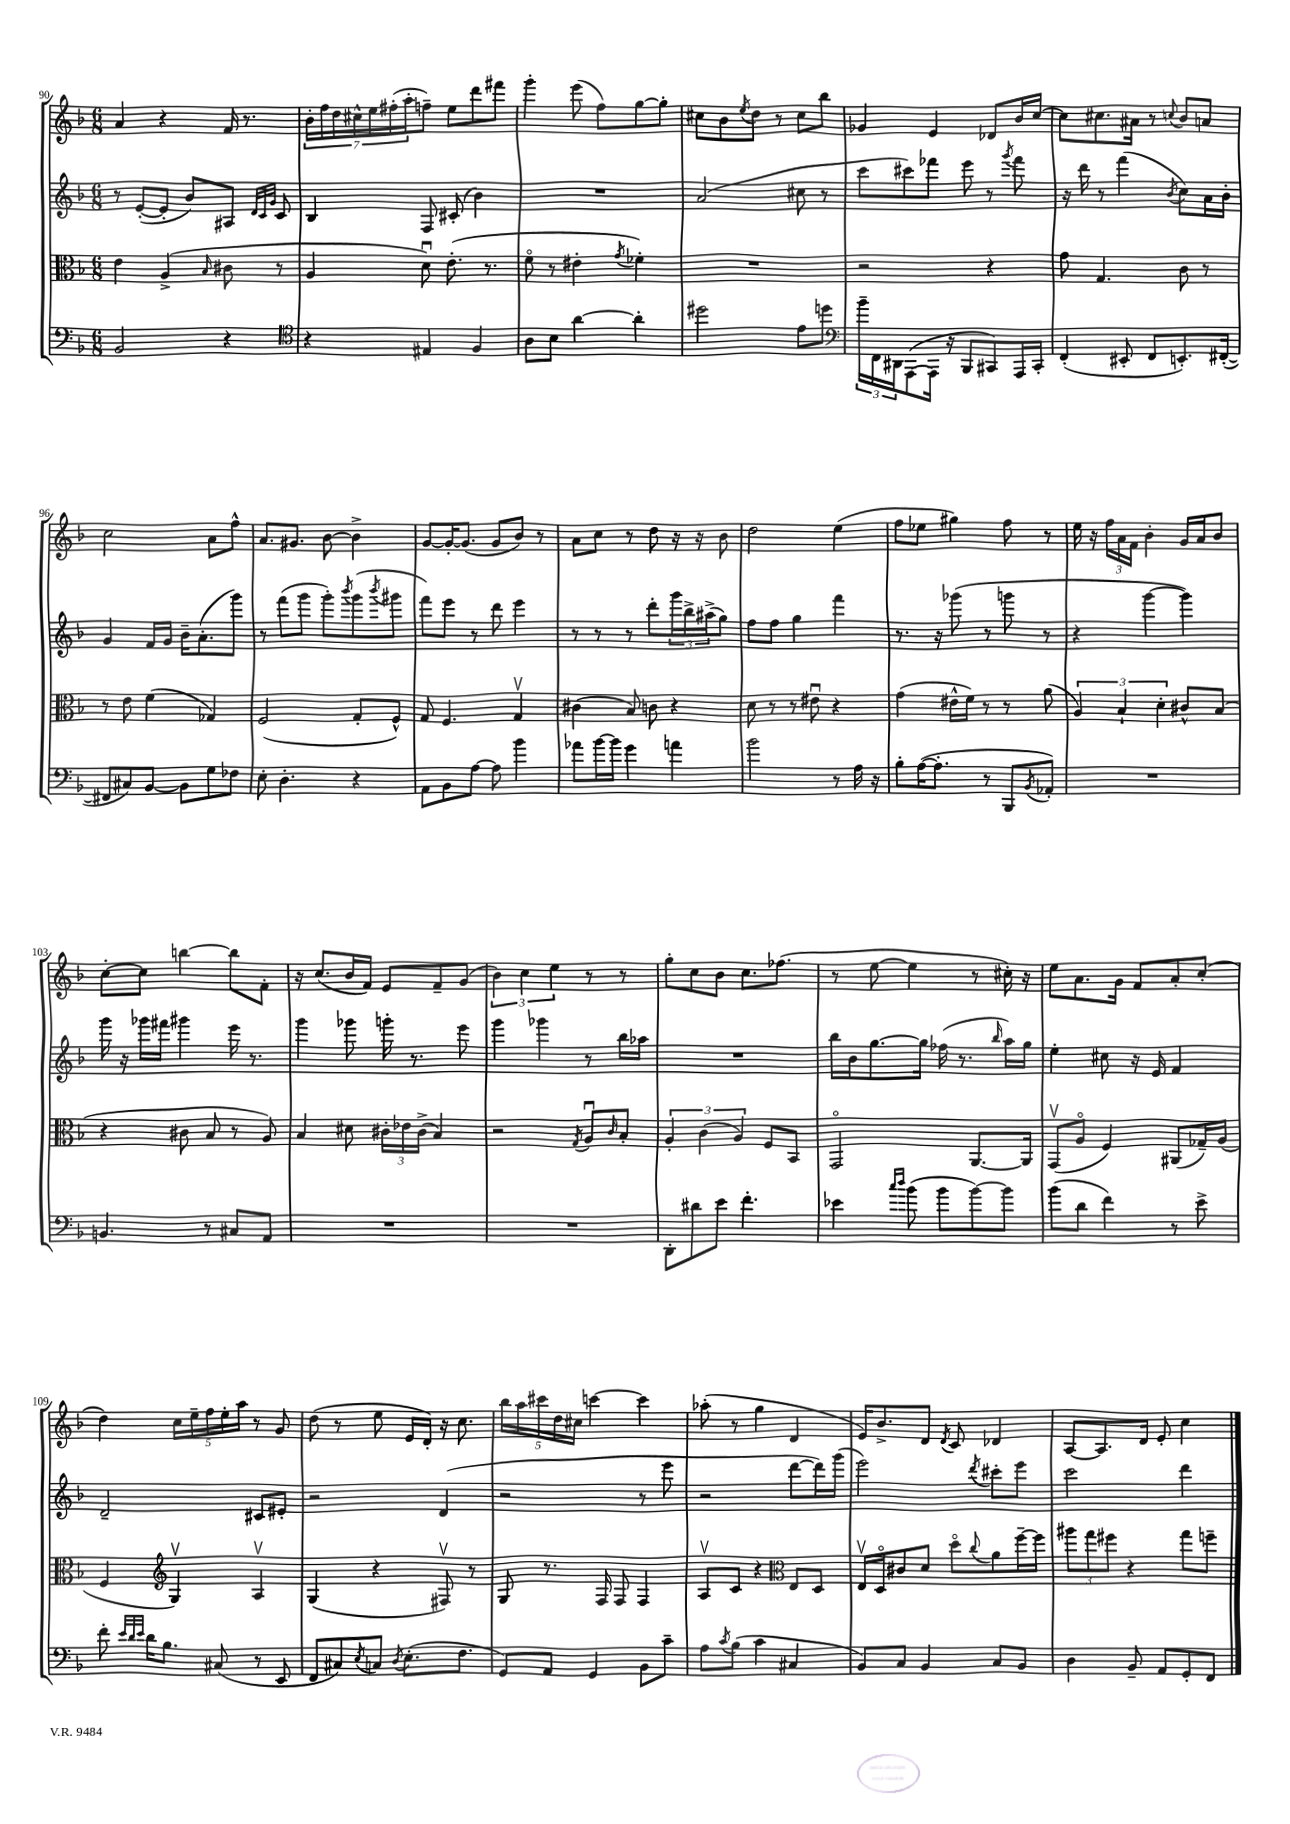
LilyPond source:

<<
\new StaffGroup <<
\new Staff = "s0" {
    \clef treble \key f \major \numericTimeSignature \time 6/8
    a'4 r4 f'16 r8. |
    \tuplet 7/4 { bes'16-. f''16 d''16 cis''16-^ e''16 fis''16-.( a''16-. } f''8--) e''8 d'''8 fis'''8 |
    g'''4-. e'''8( f''8) g''8~ g''8-. |
    cis''8 bes'8 \acciaccatura { e''8 } d''8 r8 cis''8 bes''8 |
    ges'4 e'4 des'8 bes'16 c''16~ |
    c''8 cis''8. ais'16 r8 \appoggiatura { c''8 } bes'8 a'8 |
    c''2 a'8 f''8-^ |
    a'8. gis'8. bes'8~ bes'4-> |
    g'8~ g'16~-. g'8.( g'8 bes'8) r8 |
    a'8 c''8 r8 d''8 r16 r16 bes'8 |
    d''2 e''4( |
    f''8 ees''8 gis''4) f''8 r8 |
    e''16 r16 \tuplet 3/2 { f''16 a'16 f'16 } bes'4-. g'16 a'16 bes'8 |
    c''8~-. c''8 b''4~ b''8 f'8-. |
    r16 c''8.( bes'16 f'16) e'8 f'8-- g'8( |
    \tuplet 3/2 { bes'4) c''4 e''4 } r8 r8 |
    g''8-. c''8 bes'8 c''8. fes''8.( |
    r8 e''8~ e''4 r8 cis''16-.) r16 |
    e''8 a'8. g'16 f'8 a'8-. c''8-.( |
    d''4) \tuplet 5/4 { c''16 e''16-- f''16 e''16-. a''16 } r8 g'8 |
    d''8( r8 e''8 e'16 d'16-.) r16 c''8. |
    \tuplet 5/4 { bes''16 a''16 cis'''16 d''16 cis''16 } c'''4~ c'''4 |
    aes''8-.( r8 g''4 d'4 |
    e'16) bes'8.-> d'8 \acciaccatura { d'8 } c'8 des'4 |
    a8~ a8. d'16 e'8-. c''4 \bar "|." |
}
\new Staff = "s1" {
    \clef treble \key f \major \numericTimeSignature \time 6/8
    r8 e'8~-.( e'8-. bes'8) ais8 \grace { d'32 c'32 g'32 } c'8 |
    bes4 f8 cis'8-.( bes'4) |
    R2. |
    a'2( cis''8 r8 |
    c'''8 cis'''8) fes'''8 e'''8 r8 \acciaccatura { g'''8 } fes'''8 |
    r16 d'''16 r8 f'''4( \acciaccatura { bes'8 } c''8) a'16 bes'16-. |
    g'4 f'16 g'16 bes'16-- a'8.-.( g'''8) |
    r8 f'''8( g'''8 g'''8-.) \acciaccatura { bes'''8 } g'''8( \acciaccatura { bes'''8 } gis'''8 |
    f'''8) e'''8 r8 d'''8 e'''4 |
    r8 r8 r8 d'''8-. \tuplet 3/2 { g'''16 bes''16-> ais''16->( } g''8) |
    f''8 f''8 g''4 f'''4 |
    r8. r16 ges'''8( r8 g'''8 r8 |
    r4 g'''4~ g'''4) |
    g'''16 r16 ges'''16 fis'''16 gis'''4 e'''16 r8. |
    g'''4 ges'''8 g'''16-. r8. e'''8 |
    g'''4 ges'''4 r8 bes''16 aes''16 |
    R2. |
    bes''16 bes'16 g''8.~ g''16 fes''16( r8. \grace { bes''16 } a''16) g''16 |
    e''4-. cis''8 r16 e'16 f'4 |
    d'2-- cis'8 eis'8-. |
    r2 d'4( |
    r2 r8 e'''8 |
    r2 d'''8~ d'''16) g'''16( |
    e'''2) \acciaccatura { d'''8 } cis'''8-. e'''8 |
    c'''2 d'''4 \bar "|." |
}
\new Staff = "s2" {
    \clef alto \key f \major \numericTimeSignature \time 6/8
    e'4 a4->( \grace { bes16 } cis'8 r8 |
    a4 d'8\downbow) e'8.-.( r8. |
    f'8\flageolet r8 eis'4-. \acciaccatura { g'8 } fes'4-.) |
    R2. |
    r2 r4 |
    g'8 g4. c'8 r8 |
    r8 e'8 f'4( ges4) |
    f2( g8-. f8-^) |
    g8 f4. g4\upbow |
    cis'4( bes8) c'8 r4 |
    d'8 r8 r8 eis'8\downbow r4 |
    g'4( eis'16-^ f'16) r8 r8 a'8( |
    \tuplet 3/2 { a4) bes4-! d'4-. } cis'8-^ bes8( |
    r4 cis'8 bes8 r8 a8) |
    bes4 dis'8 \tuplet 3/2 { cis'16-. ees'16 cis'16->( } bes4) |
    r2 \acciaccatura { g8 } a8\downbow \grace { c'16 } bes8-. |
    \tuplet 3/2 { a4-. c'4( a4) } f8 bes,8 |
    g,2\flageolet a,8.~ a,16 |
    g,8\upbow( a8\flageolet f4) ais,8( ges16--) a16( |
    f4 \clef treble g4\upbow) a4\upbow |
    g4( r4 fis8\upbow) r8 |
    g8 r8. f16 f8 f4 |
    a8\upbow c'8 r4 \clef alto e8 d8 |
    e16\upbow d16\flageolet cis'8 d'8 d''8\flageolet \appoggiatura { c''8 } a'8 f''16~-- f''16 |
    \tuplet 3/2 { ais''8 g''8 fis''8 } r4 g''8 f''8-- \bar "|." |
}
\new Staff = "s3" {
    \clef bass \key f \major \numericTimeSignature \time 6/8
    bes,2 r4 |
    \clef tenor r4 eis4 f4 |
    a8 bes8 a'4~ a'4-. |
    dis''2 e'8 d''8 |
    \clef bass \tuplet 3/2 { bes'16-- f,16 dis,16 } a,,8~( a,,16 r16 bes,,8 cis,8) a,,16 cis,16-. |
    f,4-.( eis,8-. f,8 e,8.-.) fis,16~-.( |
    fis,8 cis8) bes,8~ bes,8 g8 fes8 |
    e8-. d4.-. r4 |
    a,8 bes,8 a8~ a8 bes'4 |
    aes'8 bes'16~ bes'16 g'4 a'4 |
    bes'2 r8 a16 r16 |
    bes8-. a16~( a8.-. r8 bes,,8 \acciaccatura { bes,8 } aes,8-.) |
    R2. |
    b,4. r8 cis8 a,8 |
    R2. |
    R2. |
    d,8-. dis'8 e'8 f'4.-. |
    ees'4 \grace { c''16 d''16 } bes'8( bes'8 bes'8~) bes'8 |
    bes'8( d'8 f'4) r8 e'8-> |
    f'8-. \grace { e'32 d'32 e'32 } d'16 bes8. cis8( r8 e,8 |
    f,8 cis8) \acciaccatura { e8 } c8 \acciaccatura { d8 } e8.-.( f8. |
    g,8) a,8 g,4 bes,8 c'8-- |
    a8 \acciaccatura { c'8 } bes8( c'4 cis4 |
    bes,8) c8 bes,4 c8 bes,8 |
    d4 bes,8-- a,8 g,8-. f,8 \bar "|." |
}
>>
>>
\layout { \context { \Score currentBarNumber = #90 } }
